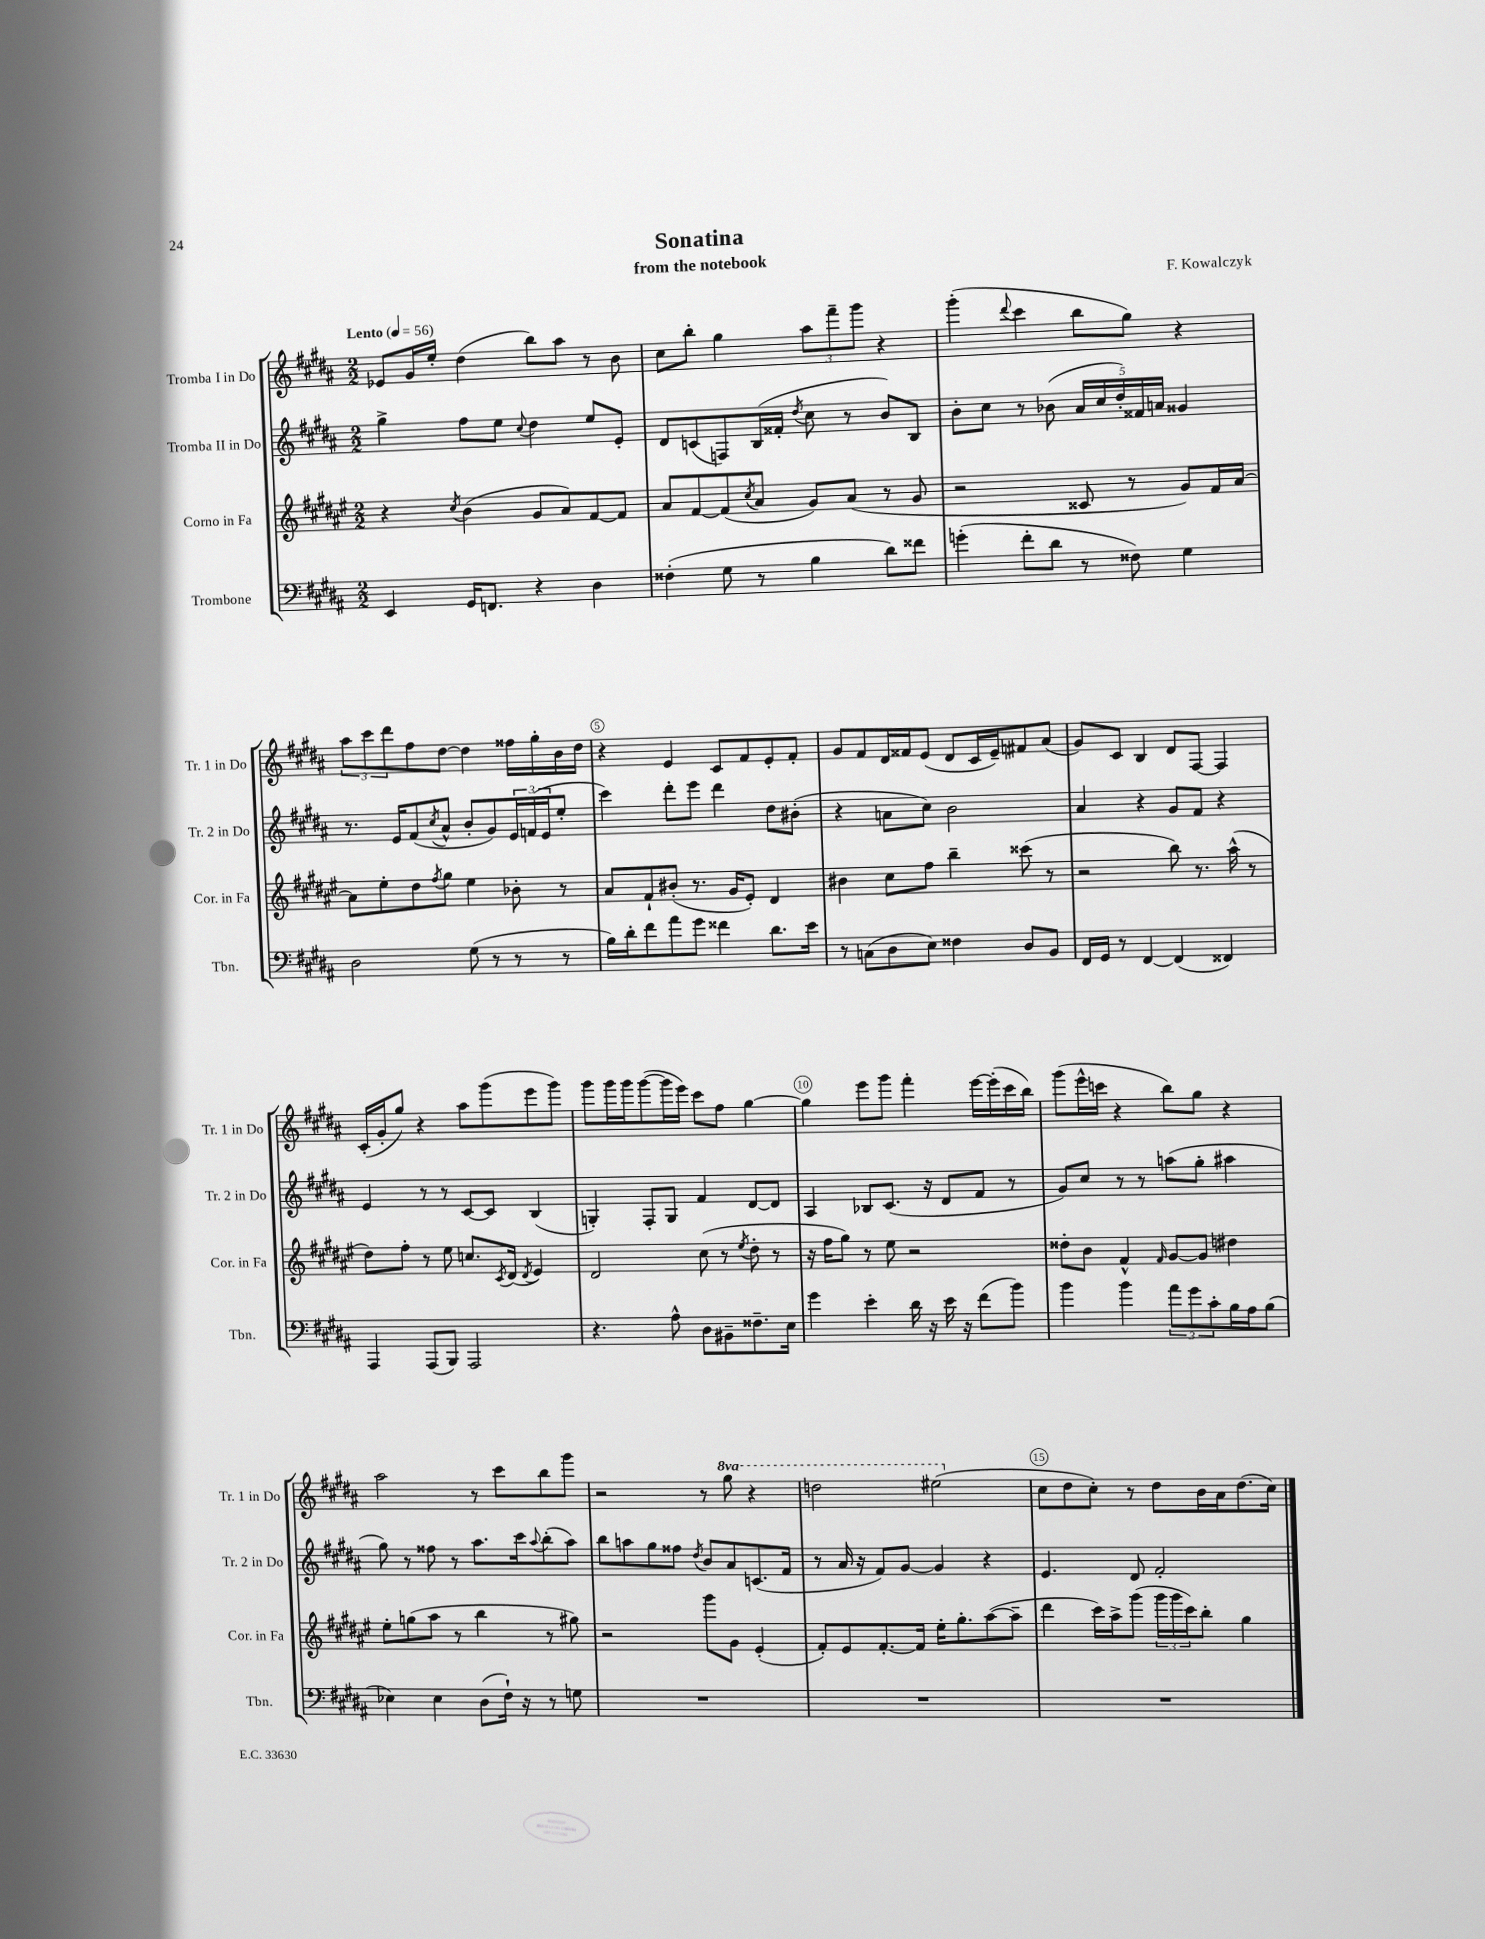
\header { title = "Sonatina" composer = "F. Kowalczyk" subtitle = "from the notebook" }
<<
\new StaffGroup <<
\new Staff = "s0" \with { instrumentName = "Tromba I in Do" shortInstrumentName = "Tr. 1 in Do" } {
    \clef treble \key b \major \numericTimeSignature \time 2/2 \set Staff.ottavationMarkups = #ottavation-simple-ordinals \tempo "Lento" 4 = 56
    ees'8 gis'16 e''16-. dis''4( b''8) ais''8 r8 b'8 |
    cis''8 b''8-. gis''4 \tuplet 3/2 { ais''8 fis'''8-- gis'''8 } r4 |
    gis'''4-.( \appoggiatura { dis'''8 } cis'''4 b''8 gis''8) r4 |
    \tuplet 3/2 { ais''8 cis'''8 dis'''8 } fis''8 dis''8~ dis''4 fisis''16 gis''16-. b'16 dis''16 |
    r4 e'4 cis'8 fis'8 e'8-. fis'8-. |
    gis'8 fis'8 dis'16 fisis'16 e'8( dis'8 cis'16 e'16--) fis'8 ais'8( |
    gis'8) cis'8 b4 dis'8 fis8~ fis4 |
    cis'16-.( gis'16-. gis''8) r4 ais''8 gis'''8( e'''8 gis'''8) |
    gis'''8 gis'''16 gis'''16 gis'''8~( gis'''16 e'''16) cis'''8 fis''8 gis''4~ |
    gis''4 e'''8 gis'''8 fis'''4-. e'''16~ e'''16-.( cis'''16 b''16) |
    gis'''8( e'''16-^ c'''16 r4 b''8) gis''8 r4 |
    ais''2 r8 cis'''8 b''8 gis'''8 |
    r2 r8 \ottava #1 gis'''8 r4 |
    d'''2 eis'''2( \ottava #0 |
    cis''8 dis''8 cis''8-.) r8 dis''8 b'16 ais'16 dis''8.( cis''16) \bar "|." |
}
\new Staff = "s1" \with { instrumentName = "Tromba II in Do" shortInstrumentName = "Tr. 2 in Do" } {
    \clef treble \key b \major \numericTimeSignature \time 2/2
    gis''4-> fis''8 e''8 \appoggiatura { cis''8 } dis''4 e''8 e'8-. |
    dis'8 c'8( f8) b16( fisis'16-. \acciaccatura { dis''8 } cis''8 r8 b'8) b8 |
    b'8-. cis''8 r8 bes'8( \tuplet 5/4 { ais'16 cis''16 dis''16-.) fisis'16 a'16 } gisis'4 |
    r8. e'16 fis'8( \acciaccatura { cis''8 } ais'8-^ b'8-. gis'8) \tuplet 3/2 { e'16 f'16( e'16 } e''8-. |
    cis'''4) dis'''8-. e'''8 dis'''4 dis''8 bis'8-.( |
    r4 a'8 cis''8) b'2 |
    ais'4 r4 gis'8 fis'8 r4 |
    e'4 r8 r8 cis'8~ cis'8 b4( |
    g4-.) fis8-. g8 fis'4 dis'8~ dis'8 |
    ais4 bes8 cis'8.( r16 dis'8 fis'8 r8 |
    gis'8) cis''8 r8 r8 a''8( gis''8-. ais''4 |
    gis''8) r8 fisis''8 r8 ais''8. cis'''16 \appoggiatura { ais''8 } b''8-.( ais''8) |
    b''8 a''8 gis''8 fisis''8 \acciaccatura { dis''8 } b'8 ais'8 c'8.( fis'16 |
    r8 ais'16 r16 fis'8) gis'8~ gis'4 r4 |
    e'4. dis'8 fis'2-. \bar "|." |
}
\new Staff = "s2" \with { instrumentName = "Corno in Fa" shortInstrumentName = "Cor. in Fa" } {
    \clef treble \key fis \major \numericTimeSignature \time 2/2
    r4 \acciaccatura { cis''8 } b'4( gis'8 ais'8) fis'8~ fis'8 |
    ais'8 fis'8~ fis'8( \acciaccatura { cis''8 } ais'8 gis'8) ais'8( r8 gis'8 |
    r2 cisis'8 r8 gis'8) fis'16 ais'16~ |
    ais'8 eis''8-. dis''8 \acciaccatura { fis''8 } gis''8 eis''4 bes'8-. r8 |
    ais'8 fis'8-! bis'8-.( r8. gis'16 eis'8-.) dis'4 |
    bis'4 cis''8 fis''8 b''4-- cisis'''8( r8 |
    r2 b''8) r8. ais''16-^( r8 |
    dis''8) fis''8-. r8 eis''8 c''8. \acciaccatura { cis'8 } dis'16( \acciaccatura { dis'8 } eis'4) |
    dis'2 cis''8( r8 \acciaccatura { eis''8 } dis''8-. r8 |
    r16 fis''16 gis''8) r8 eis''8 r2 |
    disis''8-. b'8 fis'4-^ \grace { fis'16 } gis'8~ gis'8 dis''4 |
    eis''8-. g''8( ais''8 r8 b''4 r8 gis''8) |
    r2 gis'''8 gis'8 eis'4-.( |
    fis'8-.) eis'8 fis'8.~-. fis'16 eis''16-. gis''8.-. ais''8~( ais''8-- |
    dis'''4 cis'''16) ais''16-> gis'''8( \tuplet 3/2 { gis'''16 gis'''16 cis'''16) } b''8-. gis''4 \bar "|." |
}
\new Staff = "s3" \with { instrumentName = "Trombone" shortInstrumentName = "Tbn." } {
    \clef bass \key b \major \numericTimeSignature \time 2/2
    e,4 gis,16 f,8. r4 dis4 |
    fisis4-.( gis8 r8 b4 dis'8) fisis'8 |
    g'4-.( fis'8-. dis'8 r8 fisis8) gis4 |
    dis2 gis8( r8 r8 r8 |
    b16) dis'16-. fis'8 ais'8 gis'8 fisis'4 dis'8. e'16 |
    r8 c8( dis8 e8) fisis4 dis8 b,8 |
    fis,16 gis,16 r8 fis,4~ fis,4( fisis,4) |
    ais,,4 ais,,8( b,,8) ais,,2 |
    r4. ais8-^ dis8 bis,8-- fisis8.-- e16 |
    gis'4 e'4-. dis'16 r16 e'16 r16 fis'8( b'8) |
    b'4 b'4 \tuplet 3/2 { ais'8 gis'8 cis'8-. } b16 ais16 b8( |
    ees4) ees4 dis8( fis16-!) r16 r8 g8 |
    R1 |
    R1 |
    R1 \bar "|." |
}
>>
>>
\layout { \context { \Score \override BarNumber.break-visibility = ##(#f #t #t) barNumberVisibility = #(every-nth-bar-number-visible 5) \override BarNumber.stencil = #(make-stencil-circler 0.1 0.3 ly:text-interface::print) } }
